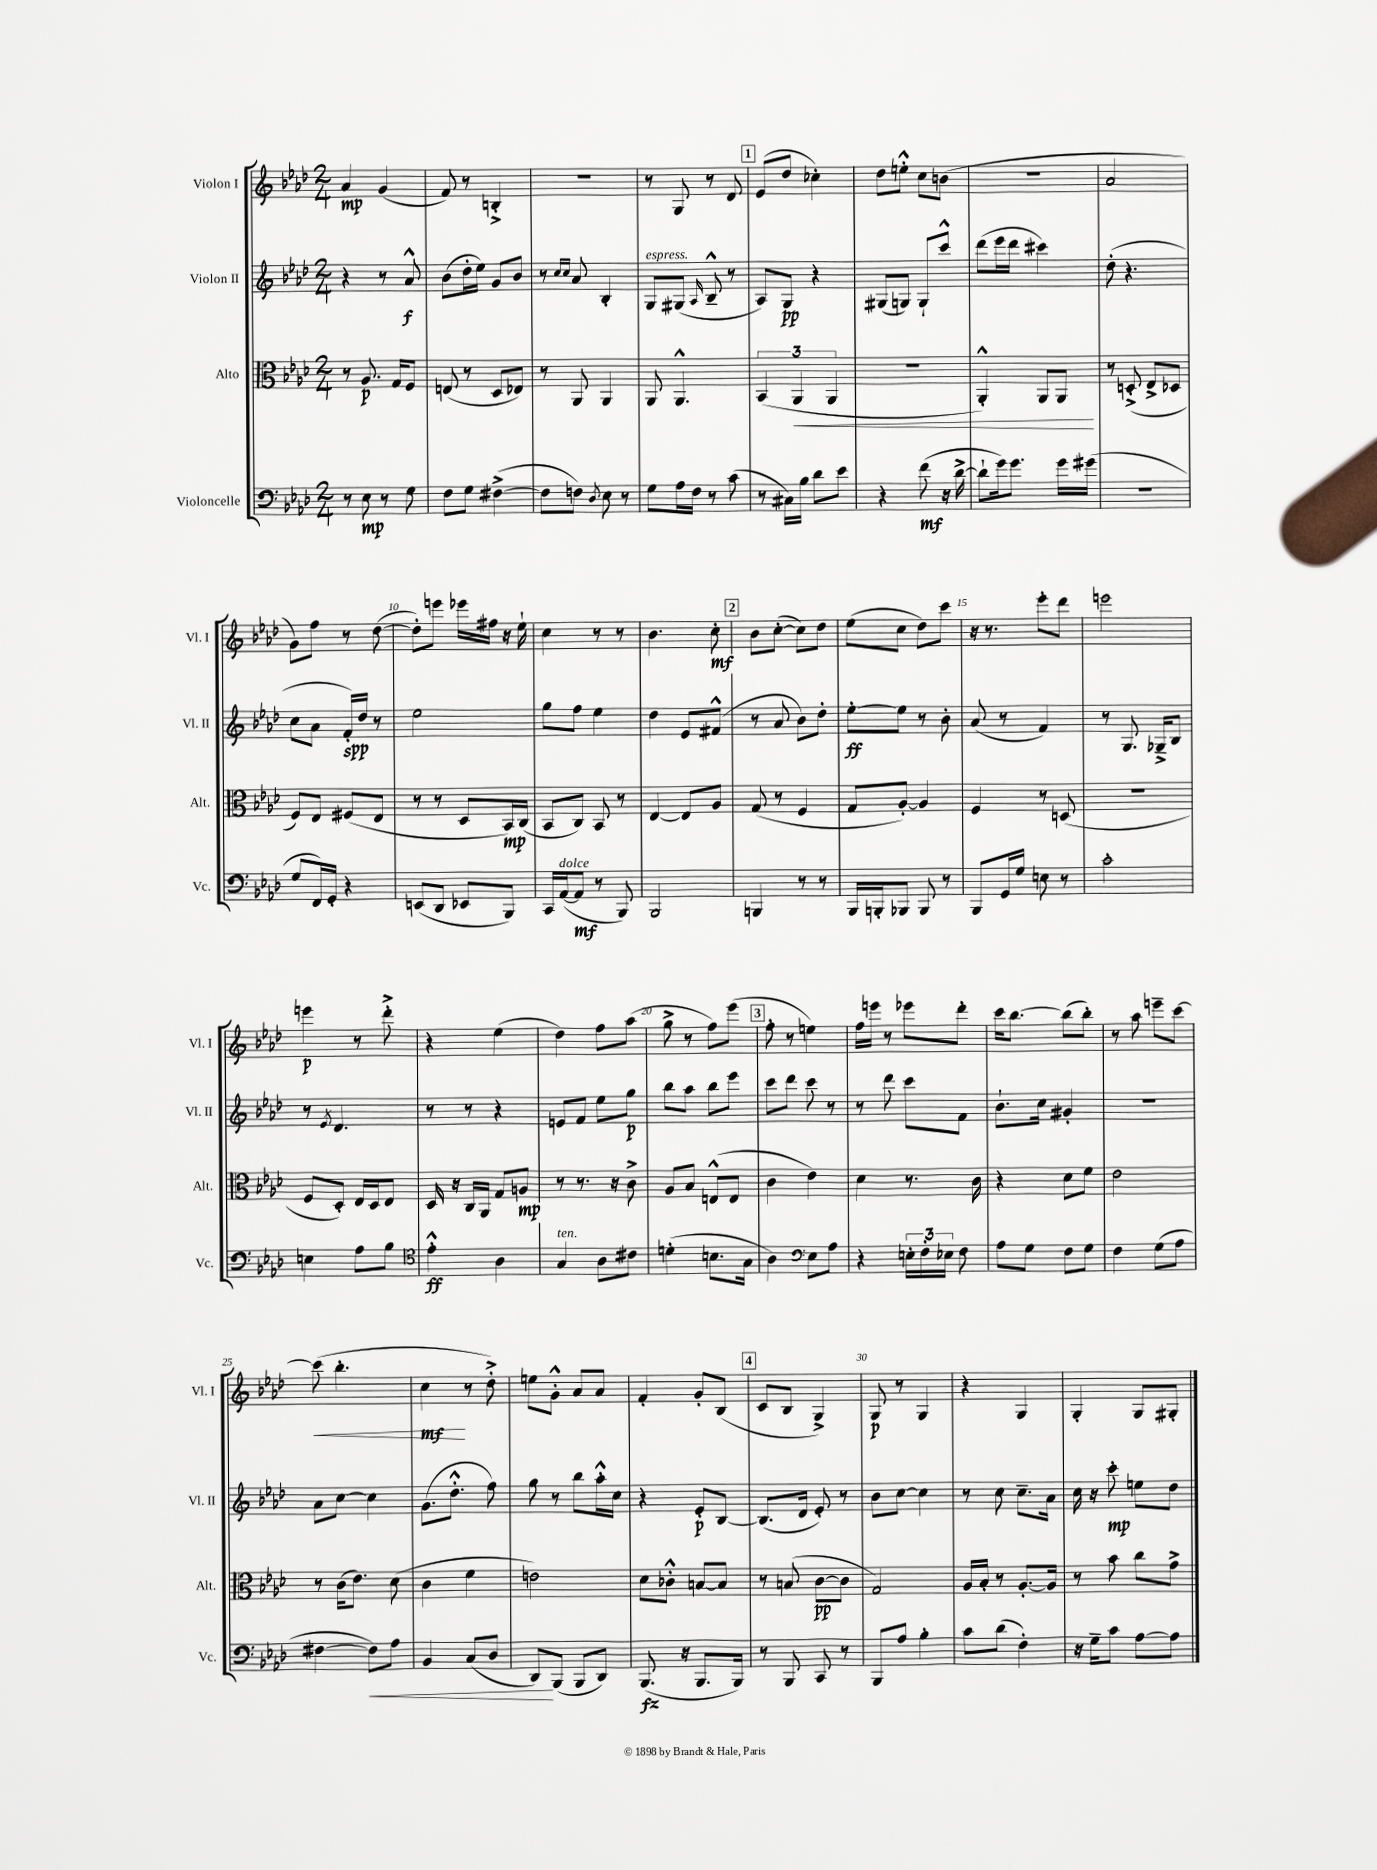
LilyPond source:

<<
\new StaffGroup <<
\new Staff = "s0" \with { instrumentName = "Violon I" shortInstrumentName = "Vl. I" } {
    \clef treble \key aes \major \numericTimeSignature \time 2/4
    \autoBeamOff aes'4\mp g'4( |
    f'8) r8 b4-.-> |
    r2 |
    r8 g8 r8 des'8 |
    \mark \markup { \box "1" } ees'8[( des''8] ces''4-.) |
    des''8[ e''8]-.-^ c''8[ b'8]( |
    R2 |
    aes'2 |
    g'8[) f''8] r8 des''8~( |
    des''8[-.) e'''8] ees'''16[ fis''16] r16 ees''16-! |
    c''4 r8 r8 |
    bes'4. c''8-.\mf |
    \mark \markup { \box "2" } bes'8[ c''8]~-.( c''8[) des''8] |
    ees''8[( c''8] des''8[) c'''8] |
    r16 r8. ees'''8[-. des'''8] |
    e'''2 |
    e'''4\p r8 des'''8-.-> |
    r4 ees''4( |
    des''4) f''8[ aes''8]( |
    g''8-> r8 f''8[) ees'''8]( |
    \mark \markup { \box "3" } f''8-. r8 e''4) |
    f''16[ e'''16] r8 ees'''8[ des'''8]-. |
    c'''16[ bes''8.]~ bes''8[( bes''8]-.) |
    r8 aes''8 e'''8[-- c'''8]~ |
    c'''8\<( bes''4.-. |
    c''4\mf\! r8 des''8-.->) |
    e''8[ g'8]-.-^ aes'8[ aes'8] |
    f'4-. g'8[-. bes8]( |
    \mark \markup { \box "4" } c'8[ bes8] g4->) |
    g8\p r8 g4 |
    r4 g4 |
    g4-. g8[ gis8]-. \bar "|." |
}
\new Staff = "s1" \with { instrumentName = "Violon II" shortInstrumentName = "Vl. II" } {
    \clef treble \key aes \major \numericTimeSignature \time 2/4
    \autoBeamOff r4 r8 aes'8-^\f |
    bes'8[( des''16-. ees''16]) g'8[ bes'8] |
    r8 \grace { c''16[ c''16] } aes'8 bes4-. |
    g8[^\markup { \italic "espress." } gis8]( \grace { aes16 } bes8---^ r8 |
    \mark \markup { \box "1" } aes8[) g8]\pp r4 |
    gis8[( g8]) g8[-! c'''8]-^ |
    des'''8[( ees'''16 des'''16] cis'''4) |
    des''8-.( r4. |
    c''8[ aes'8] f'16[-.\spp) des''16] r8 |
    ees''2 |
    g''8[ f''8] ees''4 |
    des''4 ees'8[ fis'8]-^( |
    \mark \markup { \box "2" } r8 aes'8 bes'8[) des''8]-. |
    ees''8[~-.\ff ees''8] r8 bes'8-. |
    aes'8( r8 f'4) |
    r8 g8. ges16[---> bes8] |
    r8 \acciaccatura { ees'8 } des'4. |
    r8 r8 r4 |
    e'8[ f'8] ees''8[ g''8]\p |
    bes''8[ aes''8] bes''8[ ees'''8] |
    \mark \markup { \box "3" } c'''8[ des'''8] c'''8 r8 |
    r8 des'''8 c'''8[ f'8] |
    bes'8.[-! c''16] gis'4-. |
    r2 |
    aes'8[ c''8]~ c''4 |
    g'8.[( des''8.]-.-^ f''8) |
    g''8 r8 bes''8[ aes''16-.-^ c''16] |
    r4 ees'8[-.\p bes8]~ |
    \mark \markup { \box "4" } bes8.[( des'16] ees'8-.) r8 |
    bes'8[ c''8]~ c''4 |
    r8 c''8 c''8.[-- aes'16] |
    c''16 r16 c'''8-.\mp e''8[ des''8] \bar "|." |
}
\new Staff = "s2" \with { instrumentName = "Alto" shortInstrumentName = "Alt." } {
    \clef alto \key aes \major \numericTimeSignature \time 2/4
    \autoBeamOff r8 aes8.\p g16[ f8] |
    e8( r8 des8[ ees8]) |
    r8 aes,8 aes,4 |
    aes,8 aes,4.-^ |
    \mark \markup { \box "1" } \tuplet 3/2 { bes,4( aes,4\< aes,4 } |
    r2 |
    aes,4-.-^) aes,8[ aes,8]\! |
    r8 d8-.->( ees8[-> des8] |
    f8[) ees8] fis8[( ees8] |
    r8 r8 des8[ bes,16\mp) c16]( |
    bes,8[ c8]) bes,8 r8 |
    ees4~ ees8[ aes8] |
    \mark \markup { \box "2" } g8( r8 f4 |
    g8[ aes8]~-.) aes4 |
    f4 r8 d8( |
    r2 |
    f8[ des8]-.) ees16[ des16 ees8] |
    des16 r16 c16[ aes,16] g8[ a8]\mp |
    r8 r8. r16 c'8-> |
    aes8[ bes8] e8[-^( e8] |
    \mark \markup { \box "3" } c'4 ees'4) |
    des'4 r8. c'16 |
    r4 des'8[ f'8] |
    ees'2 |
    r8 c'16[( ees'8.]) des'8( |
    c'4 f'4 |
    e'2) |
    des'8[ ces'8]-.-^ b8[~ b8] |
    \mark \markup { \box "4" } r8 b8( c'8[~\pp c'8] |
    g2) |
    aes16[ bes16]-. r8 aes8.[~-. aes16] |
    r8 bes'8 c''8[ g'8]-> \bar "|." |
}
\new Staff = "s3" \with { instrumentName = "Violoncelle" shortInstrumentName = "Vc." } {
    \clef bass \key aes \major \numericTimeSignature \time 2/4
    \autoBeamOff r8 ees8\mp r8 g8 |
    f8[ g8] fis4~->( |
    fis8[ f8]) \acciaccatura { des8 } ees8 r8 |
    g8[ aes16 f16] r8 c'8( |
    \mark \markup { \box "1" } r8 cis16[) bes16] des'8[ ees'8] |
    r4 f'8\mf( r16 des'16~-> |
    des'8[-! g'16) g'8.] g'16[ gis'16]( |
    r2 |
    g8[ f,16) g,16]-. r4 |
    e,8[( des,8] ees,8[ bes,,8]) |
    c,16[ aes,16~^\markup { \italic "dolce" }( aes,8]\mf r8 bes,,8) |
    bes,,2 |
    \mark \markup { \box "2" } b,,4 r8 r8 |
    bes,,16[ b,,16-. bes,,8] bes,,8 r8 |
    bes,,8[ g,16 g16] e8 r8 |
    c'2-. |
    e4 aes8[ bes8] |
    \clef tenor ees'4-.-^\ff aes4 |
    g4^\markup { \italic "ten." } aes8[ cis'8] |
    d'4-.( b8.[ g16] |
    \mark \markup { \box "3" } aes4) \clef bass ees8[ aes8] |
    r4 \tuplet 3/2 { e16[-. f16-. ees16] } f8 |
    aes8[ g8] f8[ g8] |
    f4 g8[( aes8] |
    fis4~ fis8[\<) aes8] |
    bes,4 c8[( des8] |
    des,8[\!) bes,,8]( bes,,8[ des,8]) |
    bes,,8.\fz( r16 bes,,8.[ bes,,16]) |
    \mark \markup { \box "4" } r8 bes,,8 c,8 r8 |
    bes,,8[ aes8] bes4-. |
    c'8[ des'8]( f4-.) |
    r16 g16[-- c'8] aes8[~ aes8] \bar "|." |
}
>>
>>
\layout { \context { \Score \override BarNumber.break-visibility = ##(#f #t #t) barNumberVisibility = #(every-nth-bar-number-visible 5) } }
